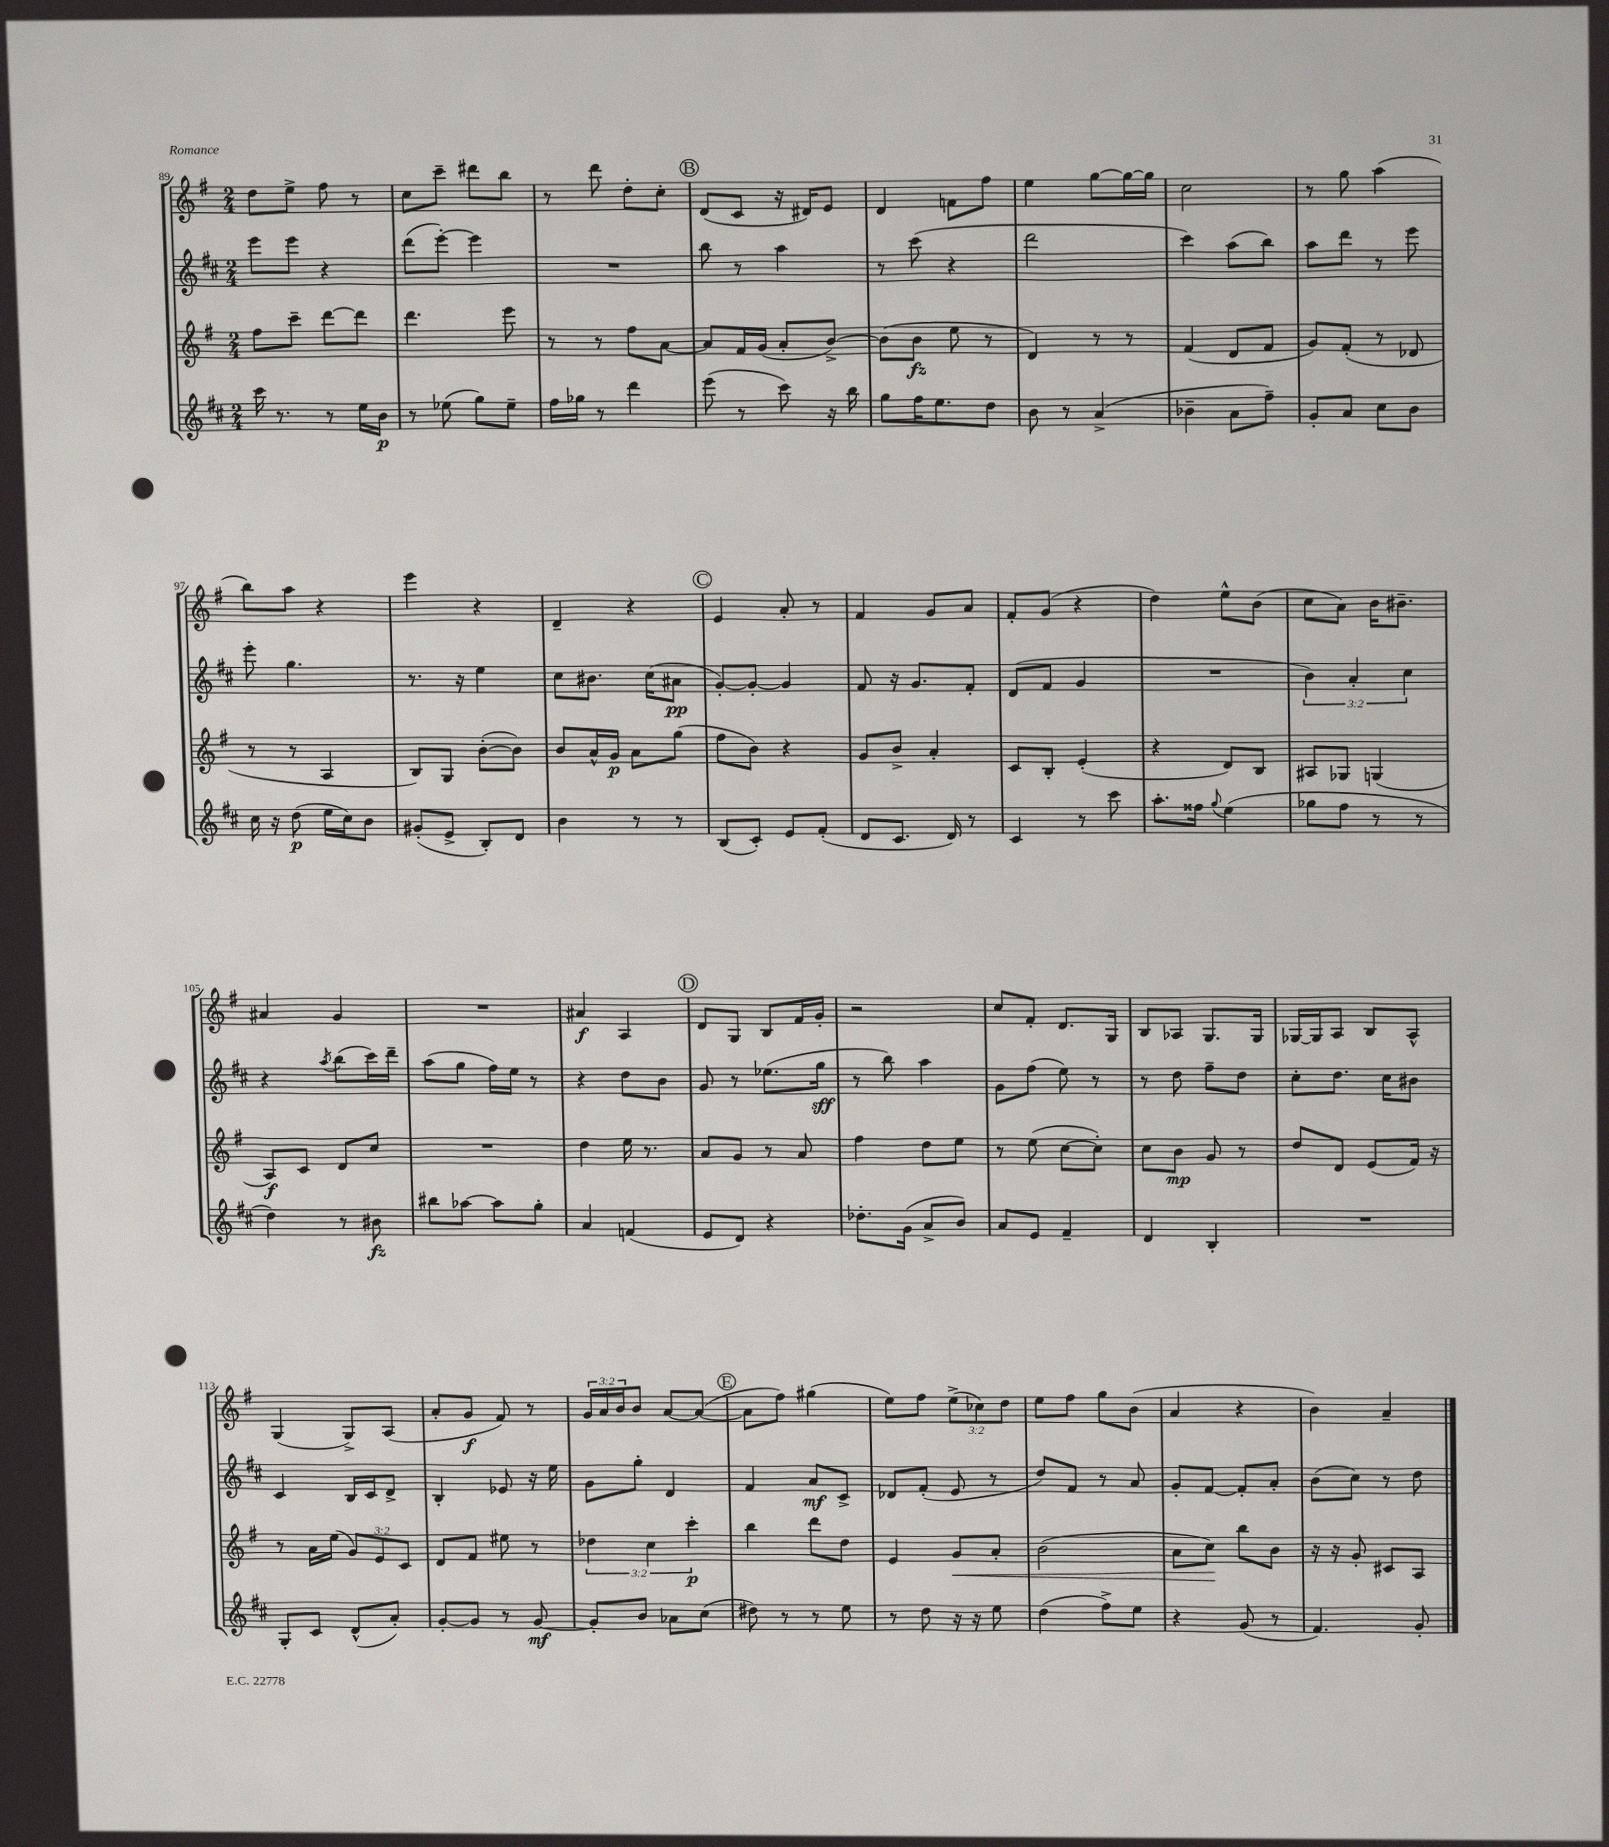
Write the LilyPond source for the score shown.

<<
\new StaffGroup <<
\new Staff = "s0" {
    \clef treble \key g \major \numericTimeSignature \time 2/4 \override Staff.TupletNumber.text = #tuplet-number::calc-fraction-text
    d''8 e''8-> fis''8 r8 |
    c''8 c'''8-- dis'''8 b''8 |
    r8 d'''8 d''8-. c''8-. |
    \mark \markup { \circle "B" } d'8( c'8 r16 dis'16) e'8 |
    d'4 f'8 fis''8 |
    e''4 g''8~ g''16~ g''16 |
    c''2 |
    r8 g''8 a''4( |
    b''8) a''8 r4 |
    e'''4 r4 |
    d'4-- r4 |
    \mark \markup { \circle "C" } e'4 a'8-. r8 |
    fis'4 g'8 a'8 |
    fis'8-. g'8( r4 |
    d''4) e''8-^ b'8( |
    c''8 a'8) b'16 bis'8.-- |
    ais'4 g'4 |
    R2 |
    ais'4\f a4 |
    \mark \markup { \circle "D" } d'8 g8 b8 fis'16 g'16-. |
    r2 |
    c''8 fis'8-. d'8. g16 |
    b8 aes8 g8. g16 |
    ges16~ ges16 a8 b8 a8-^ |
    g4( g8->) a8( |
    a'8-. g'8\f fis'8) r8 |
    \tuplet 3/2 { g'16 a'16 b'16 } b'8 a'8~ a'8~( |
    \mark \markup { \circle "E" } a'8 fis''8) gis''4( |
    e''8) fis''8 \tuplet 3/2 { e''8->( ces''8) d''8 } |
    e''8 fis''8 g''8 b'8( |
    a'4 r4 |
    b'4) a'4-- \bar "|." |
}
\new Staff = "s1" {
    \clef treble \key d \major \numericTimeSignature \time 2/4 \override Staff.TupletNumber.text = #tuplet-number::calc-fraction-text
    e'''8 e'''8 r4 |
    d'''8( e'''8~-.) e'''4 |
    R2 |
    \mark \markup { \circle "B" } b''8 r8 a''4 |
    r8 cis'''8( r4 |
    d'''2 |
    cis'''4) a''8( b''8) |
    a''8 d'''8 r8 e'''8 |
    e'''8-. g''4. |
    r8. r16 e''4 |
    cis''8 bis'8. cis''16( ais'8\pp |
    \mark \markup { \circle "C" } g'8~-.) g'8~-. g'4 |
    fis'8 r16 g'8. fis'8-. |
    d'8( fis'8 g'4 |
    R2 |
    \tuplet 3/2 { b'4) a'4-. cis''4 } |
    r4 \acciaccatura { a''8 } b''8( cis'''16) d'''16-- |
    a''8( g''8 fis''16) e''16 r8 |
    r4 d''8 b'8 |
    \mark \markup { \circle "D" } g'8 r8 ees''8.( g''16\sff |
    r8 b''8) a''4 |
    g'8 fis''8( e''8) r8 |
    r8 d''8 fis''8-- d''8 |
    cis''8-. d''8. cis''16 bis'8 |
    cis'4 b16 cis'16 d'8-> |
    b4-. ees'8 r16 e''16 |
    g'8 g''8-. d'4 |
    \mark \markup { \circle "E" } fis'4 a'8\mf cis'8-> |
    des'8 fis'8-.( e'8 r8 |
    d''8) fis'8 r8 a'8 |
    g'8-. fis'8~ fis'8-. a'8-. |
    b'8( cis''8) r8 d''8 \bar "|." |
}
\new Staff = "s2" {
    \clef treble \key g \major \numericTimeSignature \time 2/4 \override Staff.TupletNumber.text = #tuplet-number::calc-fraction-text
    fis''8 c'''8-- d'''8~ d'''8 |
    d'''4. e'''8 |
    r8 r8 fis''8 a'8~ |
    \mark \markup { \circle "B" } a'8 fis'16 g'16( a'8-. b'8~->) |
    b'8( b'8\fz e''8 r8 |
    d'4) r8 r8 |
    fis'4( d'8 fis'8 |
    g'8) fis'8-.( r8 des'8 |
    r8 r8 a4 |
    b8) g8 b'8~-.( b'8) |
    b'8 a'16-^ g'16\p a'8 g''8( |
    \mark \markup { \circle "C" } fis''8 b'8) r4 |
    g'8 b'8-> a'4-. |
    c'8 b8-. e'4-.( |
    r4 d'8) b8 |
    ais8 ges8 g4( |
    a8\f) c'8 d'8 c''8 |
    R2 |
    d''4 e''16 r8. |
    \mark \markup { \circle "D" } a'8 g'8 r8 a'8 |
    fis''4 d''8 e''8 |
    r8 e''8( c''8~ c''8-.) |
    c''8 b'8\mp g'8 r8 |
    d''8 d'8 e'8( fis'16) r16 |
    r8 a'16 e''16( \tuplet 3/2 { g'8) e'8 c'8 } |
    d'8 fis'8 eis''8 r8 |
    \tuplet 3/2 { des''4 c''4 c'''4-.\p } |
    \mark \markup { \circle "E" } b''4 d'''8 d''8 |
    e'4 g'8\< a'8-. |
    b'2( |
    a'8 c''8\!) b''8 b'8 |
    r16 r16 g'8-. cis'8 a8 \bar "|." |
}
\new Staff = "s3" {
    \clef treble \key d \major \numericTimeSignature \time 2/4
    cis'''16 r8. r8 e''16 b'16\p |
    r8 ees''8( g''8) ees''8-- |
    fis''16 ges''16 r8 d'''4 |
    \mark \markup { \circle "B" } e'''8( r8 cis'''8) r16 b''16 |
    g''8 fis''16 e''8. d''8 |
    b'8 r8 a'4->( |
    bes'4-- a'8 fis''8--) |
    g'8-. a'8 cis''8 b'8 |
    cis''16 r16 d''8\p( e''16 cis''16) b'8 |
    gis'8-.( e'8-> b8-.) d'8 |
    b'4 r8 r8 |
    \mark \markup { \circle "C" } b8( cis'8-.) e'8 fis'8-.( |
    d'8 cis'8. d'16) r8 |
    cis'4 r8 cis'''8 |
    a''8.-. fisis''16 \appoggiatura { g''8 } e''4( |
    ges''8 fis''8 r8 r8 |
    d''4) r8 bis'8\fz |
    bis''8 aes''8~ aes''8 g''8-. |
    a'4 f'4( |
    \mark \markup { \circle "D" } e'8 d'8) r4 |
    des''8.-. g'16( a'8-> b'8) |
    a'8 e'8 fis'4-- |
    d'4 b4-. |
    R2 |
    g8-. cis'8 d'8-^( a'8-.) |
    g'8~-. g'8 r8 g'8~\mf |
    g'8-. b'8 aes'8 cis''8( |
    \mark \markup { \circle "E" } dis''8) r8 r8 e''8 |
    r8 d''8 r16 r16 e''8 |
    d''4( fis''8->) e''8 |
    r4 g'8( r8 |
    fis'4.) g'8-. \bar "|." |
}
>>
>>
\layout { \context { \Score currentBarNumber = #89 } }
